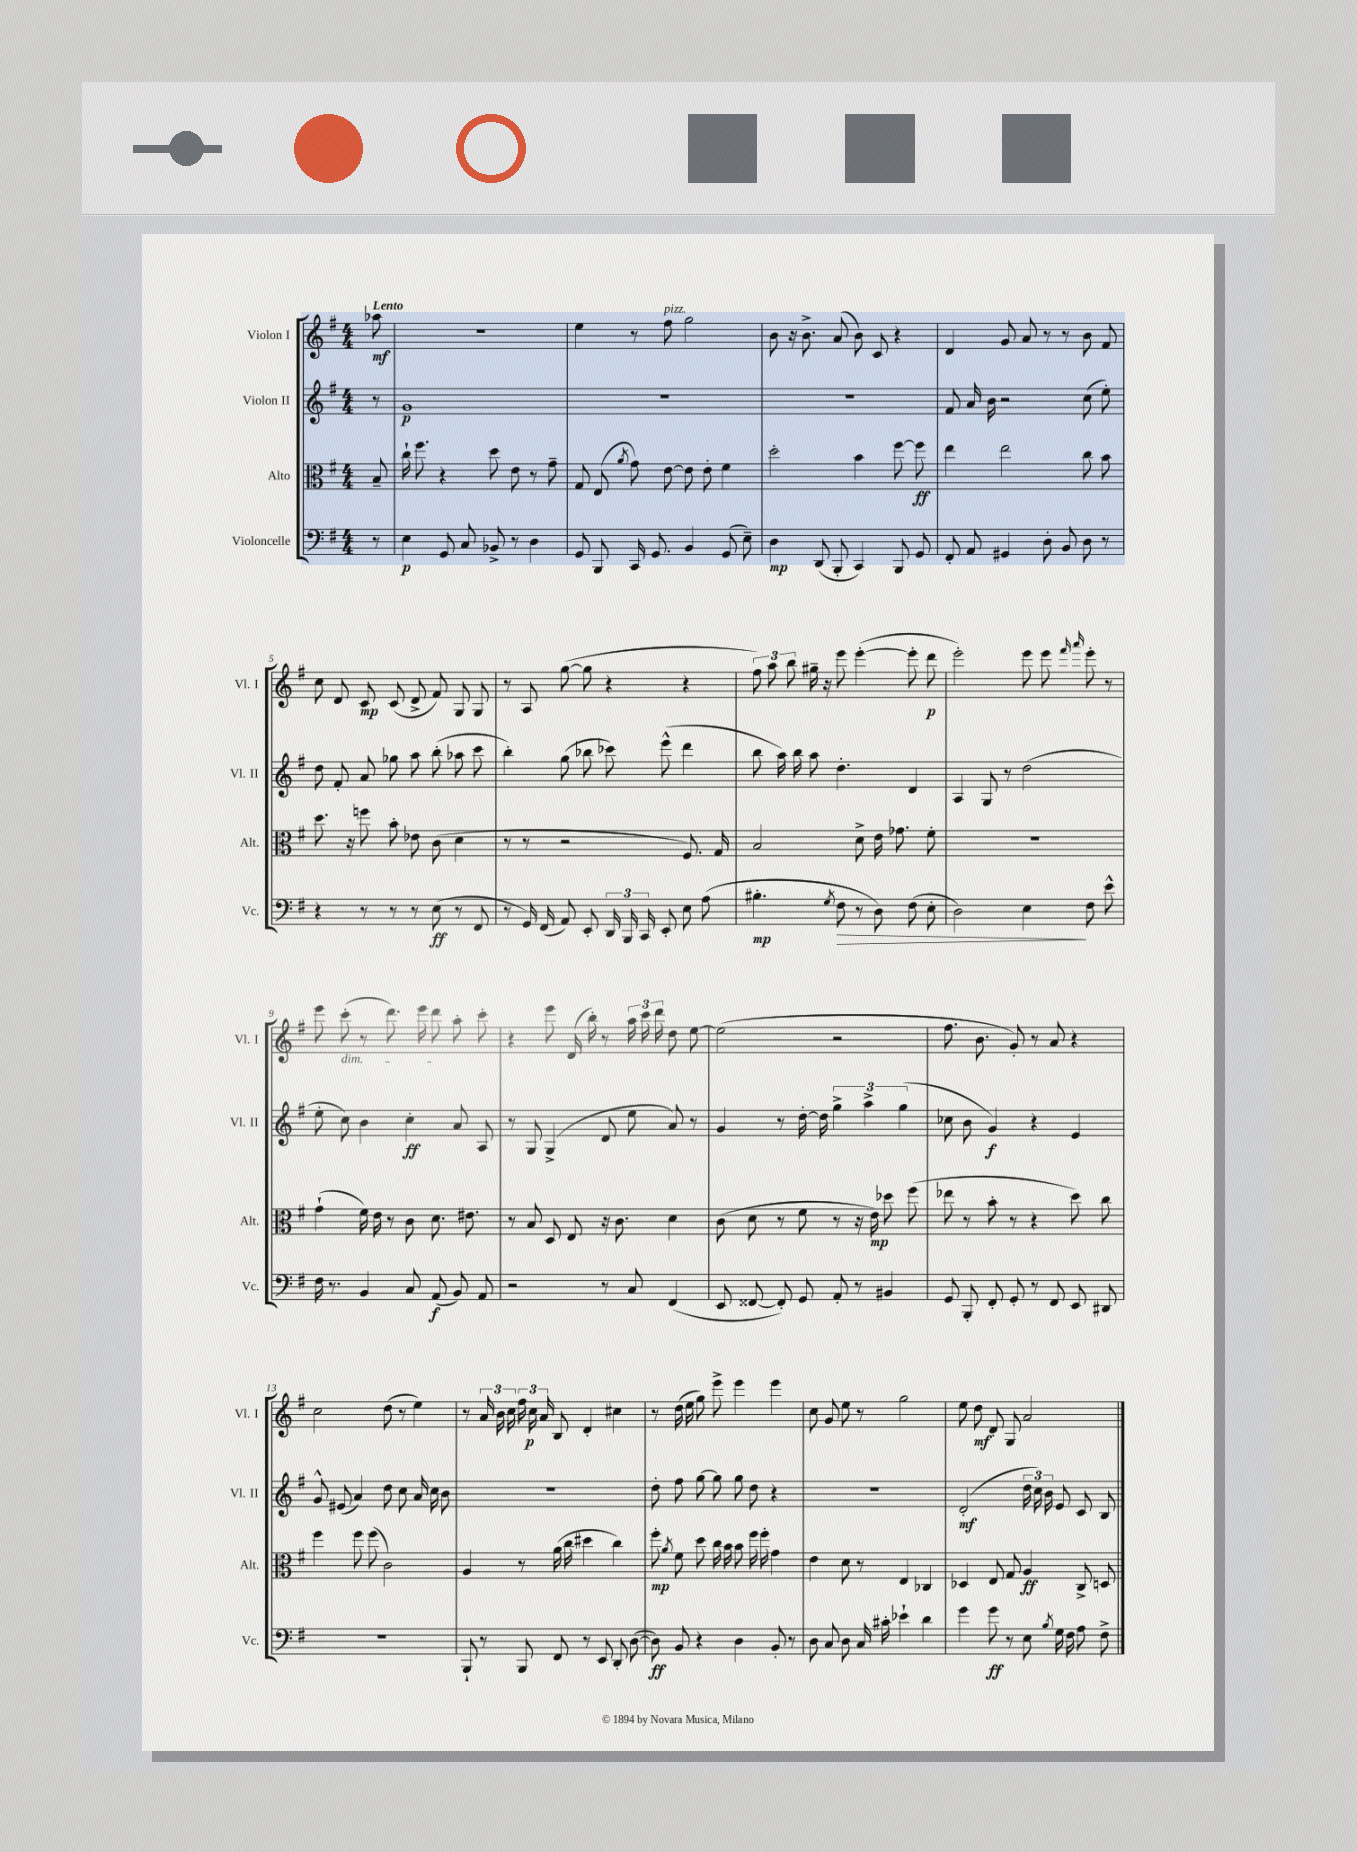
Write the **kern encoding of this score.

**kern	**kern	**kern	**kern
*staff4	*staff3	*staff2	*staff1
*clefF4	*clefC3	*clefG2	*clefG2
*k[f#]	*k[f#]	*k[f#]	*k[f#]
*M4/4	*M4/4	*M4/4	*M4/4
8r	8B~/	8r	8aa-\
=	=	=	=
4E\	16cc`\	1g	1r
.	8.ff#\	.	.
8GG/	4r	.	.
8C/	.	.	.
8BB-^/	8dd\	.	.
8r	8e\	.	.
4D\	8r	.	.
.	8g~\	.	.
=	=	=	=
8GG/	8G/	1r	4ee\
8BBB/	(8E/	.	.
.	8qa/	.	.
16CC/	8g\)	.	8r
8.GG/	.	.	.
.	[8e\	.	8ff#\
4BB/	8e\]	.	2gg\
.	8e'\	.	.
(8GG/	4f#\	.	.
8E~\)	.	.	.
=	=	=	=
4D\	2dd'\	1r	8b\
.	.	.	16r
.	.	.	8.b^\
(8DD/	.	.	.
8BBB'/	.	.	(8a/
4CC/)	4b\	.	8b\)
.	.	.	8c/
8BBB/	[8ff#\	.	4r
8GG/	8ff#\]	.	.
=	=	=	=
8FF#'/	4ee\	8f#/	4d/
8AA/	.	16a/	.
.	.	16b\	.
4GG#/	2ee\	2r	8g/
.	.	.	8a/
8D'\	.	.	8r
8BB/	.	.	8r
8D\	8cc\	(8cc\	8b\
8r	8b\	8ee'\)	8f#/
=	=	=	=
4r	8.dd\	8dd\	8cc\
.	.	8f#'/	8d/
.	16r	.	.
8r	8ff\	8a/	8c/
8r	8b'\	8gg-\	(8c/
8r	8e-\	8aa\	8d^/
(8E\	(8c\	(8bb'\	8f#/)
8r	4d\	8aa-\	8G/
8FF#/	.	8ccc\	8G/
=	=	=	=
8r	8r	4bb'\)	8r
16GG/)	8r	.	8A/
(16FF#/	.	.	.
8AA/)	2r	(8gg\	([8gg\
8EE'/	.	8bb-\	8gg\]
24DD/	.	8ccc-\)	4r
24BBB/	.	.	.
24CC/	.	.	.
8EE'/	.	(8eee^^\	.
8E\	8.F#/)	4ddd\	4r
(8A\	.	.	.
.	16G/	.	.
=	=	=	=
4.B#'\	2B/	8bb\	12ff#\)
.	.	.	12aa\
.	.	16aa\)	.
.	.	.	12bb\
.	.	16bb\	.
.	.	8aa\	16gg#~\
.	.	.	16r
8qG/	.	.	.
8F#\	.	4.dd'\	8eee\
8r	8d^\	.	([4eee'\
8D\)	16e\	.	.
.	8.g-\	.	.
(8F#\	.	4d/	8eee'\]
8E'\	8f#'\	.	8ddd\
=	=	=	=
2D\)	1r	4A/	2eee'\)
.	.	8G/	.
.	.	8r	.
4E\	.	(2dd\	8eee\
.	.	.	8eee\
.	.	.	16qqfff#/
.	.	.	16qqaaa/
8F#\	.	.	8eee'\
8e^^\	.	.	8r
=	=	=	=
16F#\	(4g`\	8ee'\	8eee\
8.r	.	.	.
.	.	8cc\)	(8ccc'\
4BB/	16f#\)	4b\	8r
.	16e\	.	.
.	8r	.	8.ddd\)
8C/	8c\	4cc'\	.
.	.	.	16eee\
(8AA/	8.d\	.	8ddd\
8BB/)	.	8a/	8aa'\
.	8.e#\	.	.
8AA/	.	8A/	8ccc'\
=	=	=	=
2r	8r	8r	4r
.	8B/	8G/	.
.	8D/	(4G^/	8eee\
.	8E/	.	(16d/
.	.	.	16bb'\)
8r	16r	8d/	8r
.	8.c\	.	.
8C/	.	8ee\	24aa\
.	.	.	24ccc\
.	.	.	24ddd\
(4FF#/	4d\	8a/)	8dd\
.	.	8r	[8ee\
=	=	=	=
8EE/	(8c\	4g/	(2ee\]
[8FF##/	8d\	.	.
8FF##'/])	8r	8r	.
8GG/	8f#\	[16dd'\	.
.	.	16dd\]	.
8AA'/	8r	6gg^\	2r
8r	16r	.	.
.	.	6aa^\	.
.	16e\)	.	.
4BB#/	8dd-\	.	.
.	.	(6gg\	.
.	(8ff#\	.	.
=	=	=	=
8GG/	8ee-\	8cc-\	8.ff#\
8BBB'/	8r	8b\	.
.	.	.	8.b\
8FF#'/	8b'\	4g/)	.
8GG'/	8r	.	8g'/)
8r	4r	4r	8r
8FF#/	.	.	8a/
8EE/	8dd\)	4e/	4r
8DD#/	8cc\	.	.
=	=	=	=
1r	4ff#\	8g^^/	2cc\
.	.	(8e#/	.
.	8ff#\	4a/)	.
.	(8ff#\	.	.
.	2c\)	8dd\	(8dd\
.	.	8cc\	8r
.	.	16a/	4ee\)
.	.	16cc\	.
.	.	8b\	.
=	=	=	=
8BBB`/	4A/	1r	8r
8r	.	.	24a/
.	.	.	24b\
.	.	.	24cc\
8BBB/	8r	.	24ff#\
.	.	.	24cc\
.	.	.	24a/
8FF#/	(16a\	.	8B/
.	16cc\	.	.
8r	4dd#\	.	4d'/
8EE/	.	.	.
8DD'/	4cc\)	.	4cc#\
([8D\	.	.	.
=	=	=	=
8D\])	8ff#'\	8dd'\	8r
.	8qa/	.	.
8BB/	8f#\	8ff#\	(16dd\
.	.	.	16ee\
4r	8dd\	[8gg\	8gg\)
.	16cc\	8gg\]	8eee^\
.	16b\	.	.
4D\	8b\	8gg\	4eee\
.	16ff#\	8dd\	.
.	16ff#'\	.	.
8BB'/	4g\	4r	4eee\
8r	.	.	.
=	=	=	=
8D\	4e\	1r	8cc\
8C/	.	.	8g/
8D\	8d\	.	8ee\
16C/	8r	.	8r
16c#'\	.	.	.
4e-`\	4E/	.	2gg\
4d\	4C-/	.	.
=	=	=	=
4g\	4D-/	(2d'/	8ee\
.	.	.	8dd\
8g\	8E/	.	8d'/
8r	8G/	.	8G/
8E\	4A/	24dd\	2a/
.	.	24cc\)	.
.	.	24b\	.
8qB/	.	.	.
16G\	.	8e/	.
16F#\	.	.	.
8A\	8C^/	8c/	.
8F#^\	8D/	8B/	.
==	==	==	==
*-	*-	*-	*-
